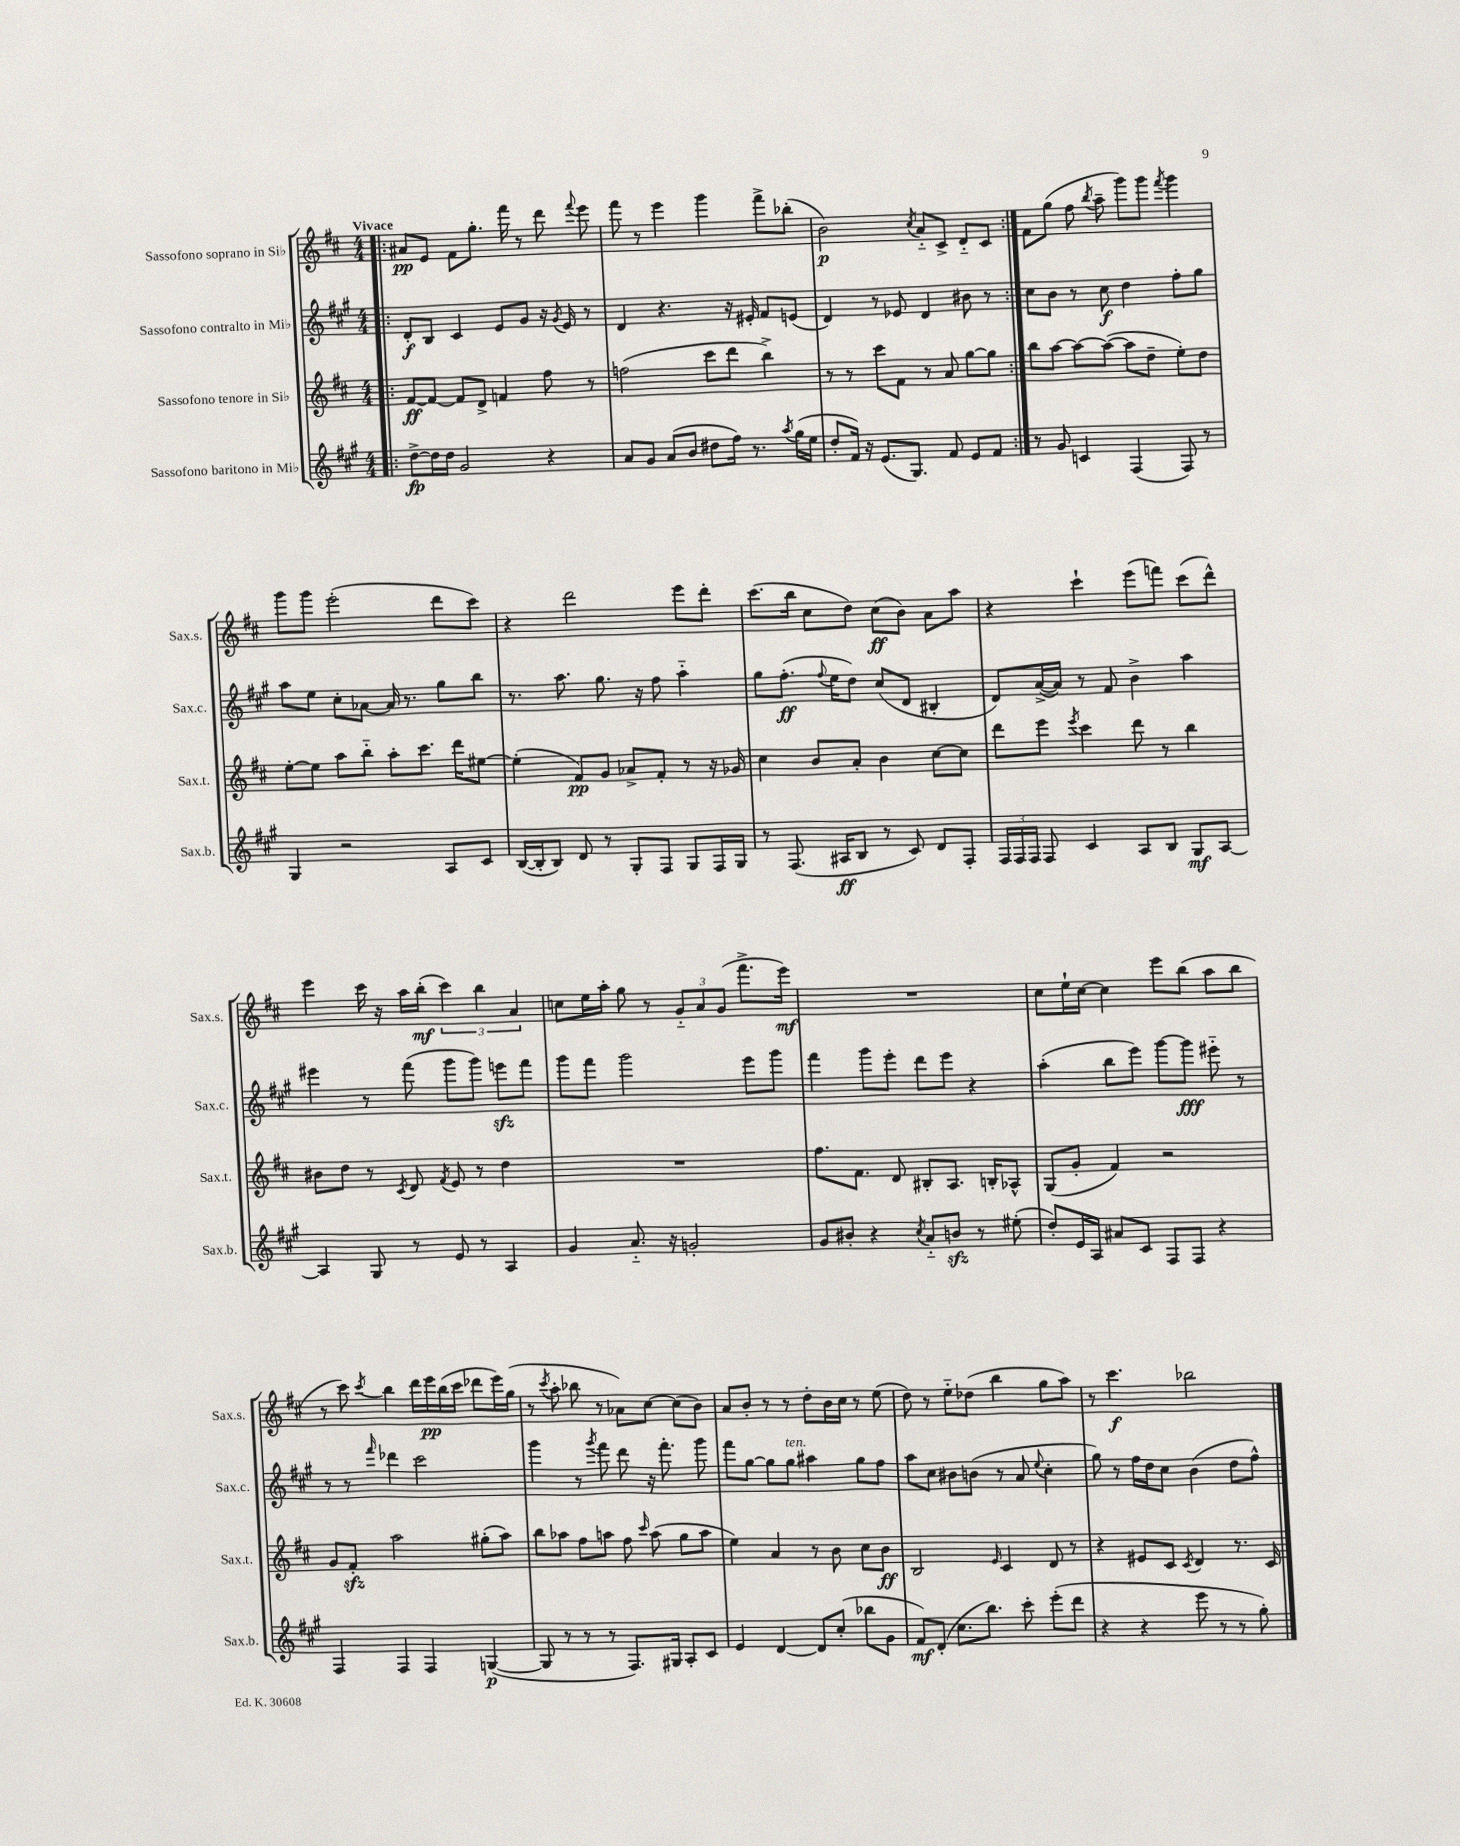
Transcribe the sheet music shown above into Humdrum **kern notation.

**kern	**dynam	**kern	**dynam	**kern	**dynam	**kern	**dynam
*part4	*part4	*part3	*part3	*part2	*part2	*part1	*part1
*staff4	*staff4	*staff3	*staff3	*staff2	*staff2	*staff1	*staff1
*I"Sassofono baritono in Mi♭	*	*I"Sassofono tenore in Si♭	*	*I"Sassofono contralto in Mi♭	*	*I"Sassofono soprano in Si♭	*
*I'Sax.b.	*	*I'Sax.t.	*	*I'Sax.c.	*	*I'Sax.s.	*
*clefG2	*	*clefG2	*	*clefG2	*	*clefG2	*
*k[f#c#g#]	*	*k[f#c#]	*	*k[f#c#g#]	*	*k[f#c#]	*
*M4/4	*	*M4/4	*	*M4/4	*	*M4/4	*
=1!|:	=1!|:	=1!|:	=1!|:	=1!|:	=1!|:	=1!|:	=1!|:
!	!	!	!	!	!	!LO:TX:a:B:t=Vivace	!
[8dd^\L	fp	[8f#/L	ff	8d'/L	f	8a#X/L	pp
16dd\L]	.	8f#/J_	.	8B/J	.	8e/J	.
16dd\JJ	.	.	.	.	.	.	.
2g#/	.	8f#/L]	.	4c#/	.	8f#\L	.
.	.	8d^/J	.	.	.	8.gg'\J	.
.	.	4fn/	.	8e/L	.	.	.
.	.	.	.	.	.	16fff#\	.
.	.	.	.	8g#/J	.	8r	.
4r	.	8ff#\	.	16r	.	8ddd\	.
.	.	.	.	8qg#/	.	.	.
.	.	.	.	16e/	.	.	.
.	.	.	.	.	.	8qqfff#/	.
.	.	8r	.	8r	.	8eee\	.
=2	=2	=2	=2	=2	=2	=2	=2
8a/L	.	(2ffn\	.	4d/	.	8fff#\	.
8g#/J	.	.	.	.	.	8r	.
(8a/L	.	.	.	4.r	.	4eee\	.
8b/J	.	.	.	.	.	.	.
8dd#X\L	.	8ccc#\L	.	.	.	4ggg\	.
16ff#\Jk)	.	8ddd\J	.	16r	.	.	.
8.r	.	.	.	16e#X'/	.	.	.
.	.	4bb^\)	.	8f#/L	.	8fff#^\L	.
8qaa/	.	.	.	.	.	.	.
(16gg#\LL	.	.	.	(8en/J	.	(8bb-X'\J	.
16ee\JJ	.	.	.	.	.	.	.
=3	=3	=3	=3	=3	=3	=3	=3
8dd'/L	.	8r	.	4d/)	.	2b\)	p
16f#/Jk)	.	8r	.	.	.	.	.
16r	.	.	.	.	.	.	.
(8.e/L	.	8ccc#\L	.	8r	.	.	.
.	.	8f#\J	.	8e-X/	.	.	.
8.G#/J)	.	.	.	.	.	.	.
.	.	.	.	.	.	8qcc#/	.
.	.	8r	.	4d/	.	8a/L	.
8f#/	.	8a/	.	.	.	8c#^/J	.
8e/L	.	[8gg\L	.	8b#X\	.	8d/L	.
8f#/J	.	8gg\J]	.	8r	.	8c#/J	.
=4:|!	=4:|!	=4:|!	=4:|!	=4:|!	=4:|!	=4:|!	=4:|!
8r	.	8bb\L	.	8cc#\L	.	8f#\L	.
8g#/	.	[8aa\J	.	8b\J	.	(8gg\J	.
4cn/	.	8aa\L_	.	8r	.	8ff#\	.
.	.	.	.	.	.	8qbb/	.
.	.	(8aa\J_	.	8cc#\	f	8aa~\	.
(4F#/	.	8aa\L]	.	4dd\	.	8ggg\L)	.
.	.	8dd~\J	.	.	.	8ggg\J	.
.	.	.	.	.	.	8qfff#/	.
8F#/)	.	8ee'\L)	.	8ff#'\L	.	4ggg\	.
8r	.	8dd\J	.	8gg#\J	.	.	.
!!LO:LB:g=z
=5	=5	=5	=5	=5	=5	=5	=5
4G#/	.	[8ee'\L	.	8aa\L	.	8ggg\L	.
.	.	8ee\J]	.	8ee\J	.	8ggg\J	.
2r	.	8aa\L	.	8cc#'\L	.	(2eee'\	.
.	.	8bb\J	.	[8a-X\J	.	.	.
.	.	8aa'\L	.	16a-/]	.	.	.
.	.	.	.	8.r	.	.	.
.	.	8.ccc#\J	.	.	.	.	.
8A/L	.	.	.	8gg#\L	.	8ddd\L	.
.	.	16ddd\KL	.	.	.	.	.
8c#/J	.	[8ee#X\J	.	8bb\J	.	8ccc#\J)	.
=6	=6	=6	=6	=6	=6	=6	=6
([16B/LL	.	(4ee#'\]	.	8.r	.	4r	.
16B'/J]	.	.	.	.	.	.	.
8B/J)	.	.	.	.	.	.	.
.	.	.	.	8.aa\	.	.	.
8d/	.	8f#/L)	pp	.	.	2ddd\	.
8r	.	8g/J	.	8.gg#\	.	.	.
8G#'/L	.	8a-X^/L	.	.	.	.	.
.	.	.	.	16r	.	.	.
8F#/J	.	8f#'/J	.	8ff#\	.	.	.
8G#/L	.	8r	.	4aa\	.	8eee\L	.
16F#/L	.	16r	.	.	.	8ddd'\J	.
16G#/JJ	.	16g-X/	.	.	.	.	.
=7	=7	=7	=7	=7	=7	=7	=7
8r	.	4cc#\	.	8gg#\L	.	(8.ccc#\L	.
(8.F#/	.	.	.	(8.ff#'\J	ff	.	.
.	.	.	.	.	.	16bb\Jk	.
.	.	8b/L	.	.	.	8cc#\L	.
.	.	.	.	8qqff#/	.	.	.
16A#X/KL	ff	.	.	16ee\KL	.	.	.
8B/J	.	8a'/J	.	8dd\J)	.	8dd\J)	.
8r	.	4b\	.	(8cc#/L	.	(8cc#\L	ff
8c#/)	.	.	.	8d/J	.	8b\J)	.
8d/L	.	[8cc#\L	.	4B#X'/	.	8a\L	.
8F#'/J	.	8cc#\J]	.	.	.	8aa\J	.
=8	=8	=8	=8	=8	=8	=8	=8
24F#/LL	.	8ddd\L	.	8d/L)	.	4r	.
24F#/	.	.	.	.	.	.	.
24F#/JJ	.	.	.	.	.	.	.
8F#/	.	8eee\J	.	([16a^/L	.	.	.
.	.	.	.	16a/JJ])	.	.	.
.	.	8qeee/	.	.	.	.	.
4c#/	.	4ccc#\	.	8r	.	4ccc#`\	.
.	.	.	.	8f#/	.	.	.
8A/L	.	8ddd\	.	4b^\	.	(8eee\L	.
8B/J	.	8r	.	.	.	8fffn\J)	.
8G#/L	mf	4bb\	.	4aa\	.	(8ccc#\L	.
[8A/J	.	.	.	.	.	8ddd^^\J)	.
!!LO:LB:g=z
=9	=9	=9	=9	=9	=9	=9	=9
4A/]	.	8b#X\L	.	4eee#X\	.	4eee\	.
.	.	8dd\J	.	.	.	.	.
8G#/	.	8r	.	8r	.	16ccc#\	.
.	.	.	.	.	.	16r	.
.	.	8qc#/	.	.	.	.	.
8r	.	8d/	.	(8fff#\	.	16aa\LL	.
.	.	.	.	.	.	(16bb'\JJ	mf
.	.	8qf#/	.	.	.	.	.
8e/	.	8e/	.	8ggg#\L	.	6ccc#\)	.
8r	.	8r	.	8ggg#\J)	.	.	.
.	.	.	.	.	.	6bb\	.
4A/	.	4dd\	.	8eeenzz\L	.	.	.
.	.	.	.	.	.	6a/	.
.	.	.	.	8fff#\J	.	.	.
=10	=10	=10	=10	=10	=10	=10	=10
4g#/	.	1r	.	8ggg#\L	.	8ccn\L	.
.	.	.	.	8fff#\J	.	16ee\L	.
.	.	.	.	.	.	16aa'\JJ	.
8.a/	.	.	.	2ggg#\	.	8gg\	.
.	.	.	.	.	.	8r	.
16r	.	.	.	.	.	.	.
2gn'/	.	.	.	.	.	12g/L	.
.	.	.	.	.	.	12a/	.
.	.	.	.	.	.	(12g/J	.
.	.	.	.	8eee\L	.	8.fff#^\L	.
.	.	.	.	8ggg#\J	.	.	.
.	.	.	.	.	.	16eee\Jk)	mf
=11	=11	=11	=11	=11	=11	=11	=11
8g#/L	.	8.ff#\L	.	4fff#\	.	1r	.
8b#X'/J	.	.	.	.	.	.	.
.	.	8.f#\J	.	.	.	.	.
4r	.	.	.	8ggg#\L	.	.	.
.	.	8d/	.	8eee'\J	.	.	.
8qcc#/	.	.	.	.	.	.	.
8a/L	.	8B#X'/L	.	8ddd\L	.	.	.
8bnzz/J	.	8.A/J	.	8eee\J	.	.	.
8r	.	.	.	4r	.	.	.
.	.	16Bn'/KL	.	.	.	.	.
(8ee#X'\	.	8A-X^^/J	.	.	.	.	.
=12	=12	=12	=12	=12	=12	=12	=12
8dd'/L)	.	(8G/L	.	(4aa'\	.	8cc#\L	.
16e/L	.	8g'/J	.	.	.	16ee`\L	.
16A/JJ	.	.	.	.	.	[16cc#\JJ	.
8a#X/L	.	4f#/)	.	8bb\L	.	4cc#\]	.
8c#/J	.	.	.	8eee\J)	.	.	.
8F#/L	.	2r	.	[8ggg#\L	.	8eee\L	.
8F#/J	.	.	.	8ggg#\J]	fff	(8bb\J	.
4r	.	.	.	8eee#X\	.	8aa\L	.
.	.	.	.	8r	.	8bb\J	.
!!LO:LB:g=z
=13	=13	=13	=13	=13	=13	=13	=13
4F#/	.	8g/L	.	8r	.	8r	.
.	.	8f#zz'/J	.	8r	.	8ccc#\)	.
.	.	.	.	16qqfff#/	.	8qccc#/	.
4F#/	.	2aa\	.	4ddd-X\	.	4bb\	.
4F#/	.	.	.	2ccc#\	.	16ddd\LL	.
.	.	.	.	.	.	16eee\	pp
.	.	.	.	.	.	(16bb\	.
.	.	.	.	.	.	16ccc#\JJ	.
([4Gn/	p	(8gg#X'\L	.	.	.	8ddd-X\L	.
.	.	8aa\J)	.	.	.	16eee\L)	.
.	.	.	.	.	.	(16gg\JJ	.
=14	=14	=14	=14	=14	=14	=14	=14
8G/]	.	8bb\L	.	4ggg#\	.	8r	.
.	.	.	.	.	.	8qccc#/	.
8r	.	8aa-X\J	.	.	.	8aa'\	.
8r	.	8ff#\L	.	8r	.	8bb-X\	.
.	.	.	.	8qggg#/	.	.	.
8r	.	8aan\J	.	8fff#\	.	8r	.
8.F#/L)	.	8ff#\	.	8ddd\	.	8a-X\L)	.
.	.	16qqccc#/	.	.	.	.	.
.	.	(8aa\	.	16r	.	[8cc#\J	.
16G#X/Jk	.	.	.	8.fff#'\	.	.	.
8A'/L	.	8gg\L	.	.	.	(8cc#\L]	.
8c#/J	.	8aa\J	.	8ggg#\	.	8b\J)	.
=15	=15	=15	=15	=15	=15	=15	=15
4e/	.	4ee\)	.	8fff#\L	.	8a/L	.
.	.	.	.	[8gg#\J	.	8b'/J	.
[4d/	.	4a/	.	8gg#\L]	.	8r	.
!	!	!	!	!LO:TX:a:i:t=ten.	!	!	!
.	.	.	.	8gg#\J	.	8r	.
8d/L]	.	8r	.	4aa#X\	.	8dd'\L	.
(8cc#'/J	.	8b\	.	.	.	16b\L	.
.	.	.	.	.	.	16cc#\JJ	.
8bb-X\L	.	8cc#\L	.	8gg#\L	.	8r	.
8g#\J	.	8b\J	ff	8ff#\J	.	(8ee\	.
=16	=16	=16	=16	=16	=16	=16	=16
8f#/L)	mf	2B/	.	8aa\L	.	8dd\)	.
(8d'/J	.	.	.	8cc#\J	.	8r	.
8.cc#\L	.	.	.	8b#X\L	.	8ee\L	.
.	.	.	.	(8bn\J	.	(8dd-X\J	.
8.bb\J)	.	.	.	.	.	.	.
.	.	16qqe/	.	.	.	.	.
.	.	4c#/	.	8r	.	4bb\	.
8ccc#'\	.	.	.	8a/	.	.	.
.	.	.	.	8qqee/	.	.	.
(8eee'\L	.	8d/	.	4cc#'\	.	8gg\L	.
8ddd\J	.	8r	.	.	.	8aa\J)	.
=17	=17	=17	=17	=17	=17	=17	=17
4r	.	4r	.	8gg#\)	.	8r	.
.	.	.	.	8r	.	4.ccc#\	f
4r	.	8e#X/L	.	16ff#\LL	.	.	.
.	.	.	.	16dd\J	.	.	.
.	.	8c#/J	.	8cc#\J	.	.	.
.	.	8qc#/	.	.	.	.	.
8eee\	.	4d/	.	(4b\	.	2bb-X\	.
8r	.	.	.	.	.	.	.
8r	.	8.r	.	8dd\L	.	.	.
8gg#'\)	.	.	.	8ff#^^\J)	.	.	.
.	.	16c#/	.	.	.	.	.
==	==	==	==	==	==	==	==
*-	*-	*-	*-	*-	*-	*-	*-
